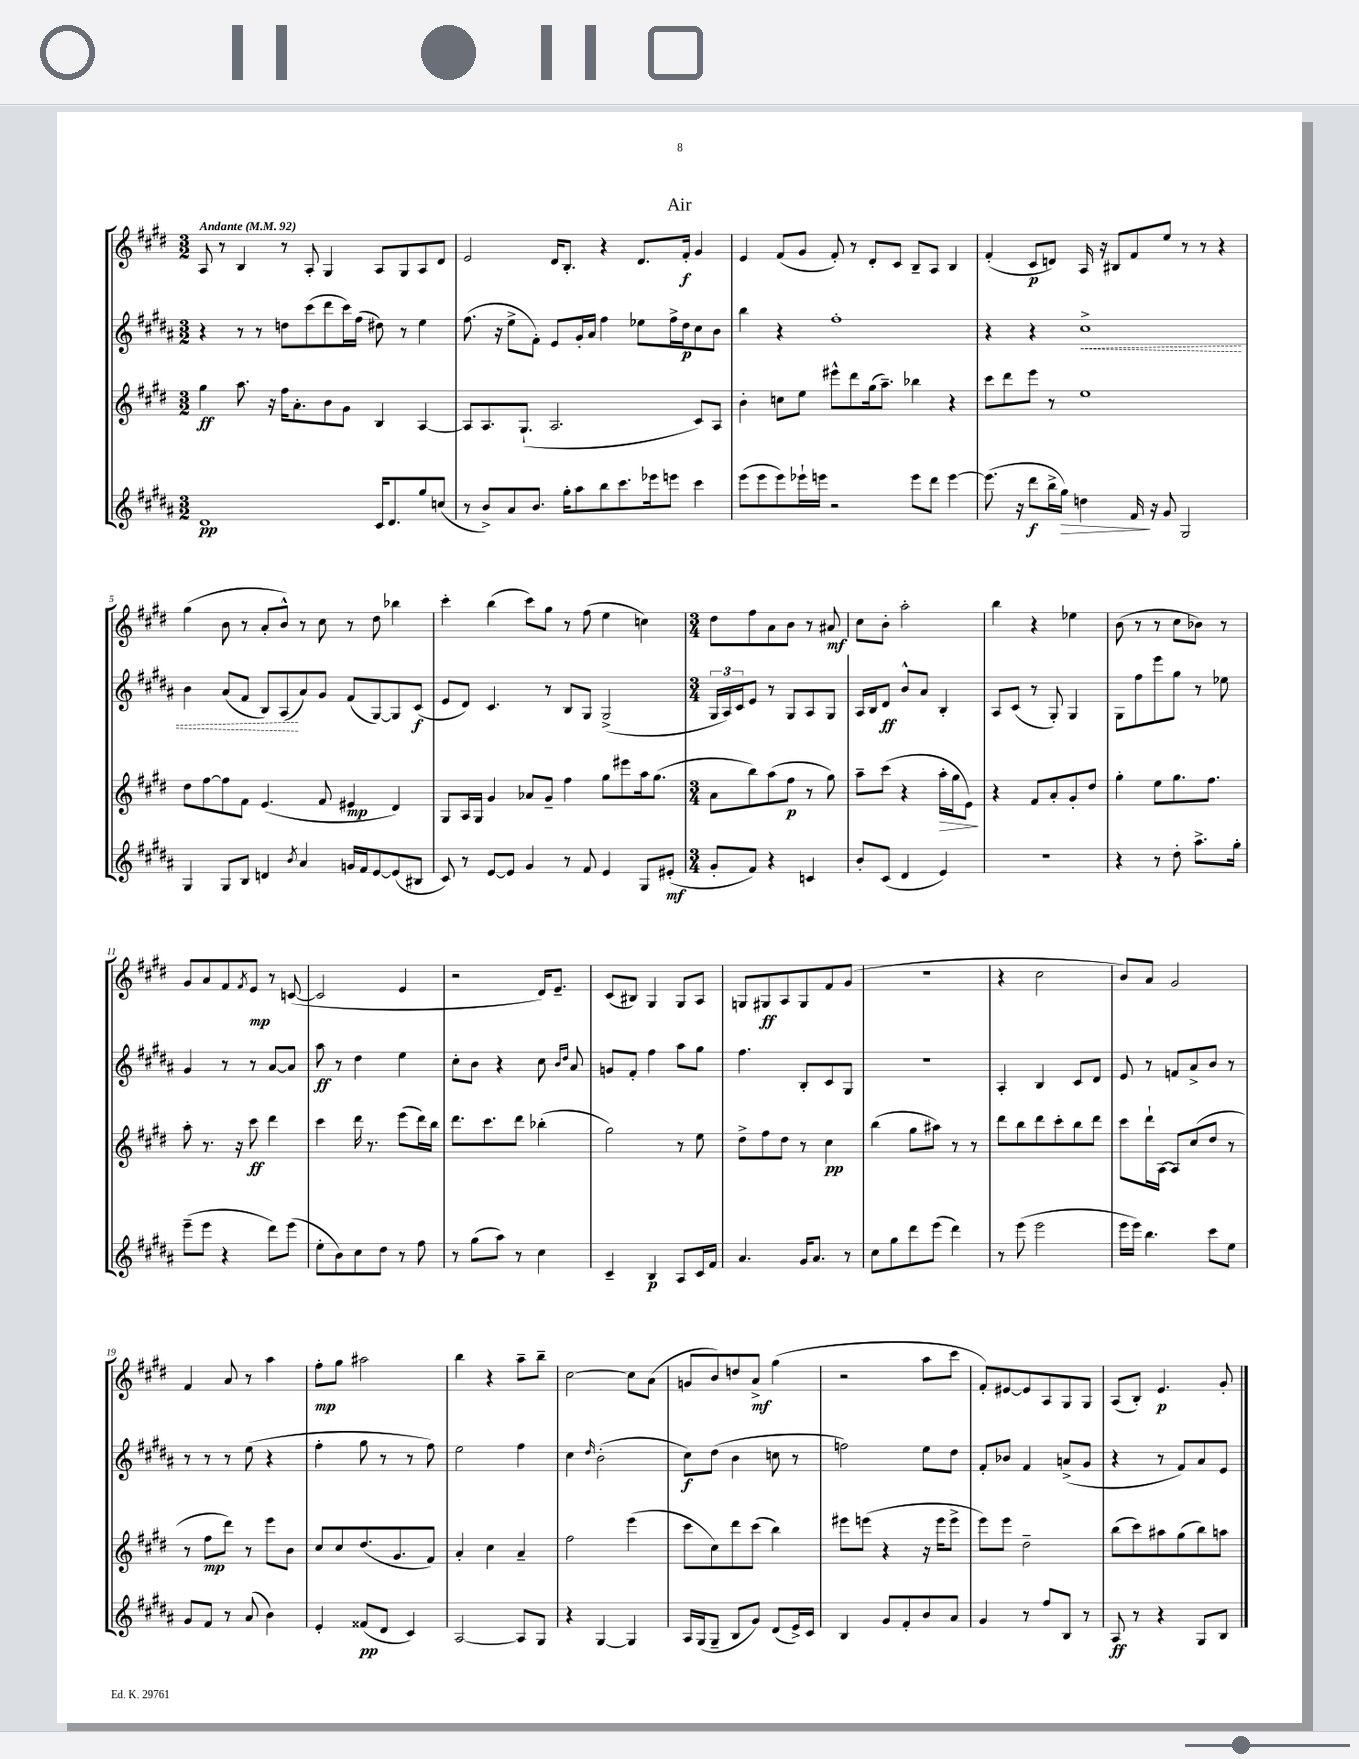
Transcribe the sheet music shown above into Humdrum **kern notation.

**kern	**kern	**kern	**kern
*staff4	*staff3	*staff2	*staff1
*clefG2	*clefG2	*clefG2	*clefG2
*k[f#c#g#d#a#]	*k[f#c#g#d#]	*k[f#c#g#d#a#]	*k[f#c#g#d#]
*M3/2	*M3/2	*M3/2	*M3/2
*MM92	*MM92	*MM92	*MM92
1d#	4gg#\	4r	8A/
.	.	.	8r
.	8.aa\	8r	4B/
.	.	8r	.
.	16r	.	.
.	16ff#\LK	8dd\L	8r
.	8.a'\	.	.
.	.	(8ccc#\	8A'/
.	8b\	8ddd#\	4G#/
.	8g#\J	16ccc#\L)	.
.	.	(16ff#\JJ	.
16c#/LK	4B/	8dd#\)	8A/L
8.d#/	.	.	.
.	.	8r	8G#/
8gg#/	[4A/	4ee\	8A/
(8cc/J	.	.	8d#/J
=	=	=	=
8r	8A/]L	(8.ff#\	2e/
8b^/L)	8.A/	.	.
.	.	16r	.
8a#/	.	8ee^\L	.
.	(8.G#`/J	.	.
8.b/J	.	8f#'\J)	.
.	2.A/	8e/L	16d#/LK
16gg#'\LK	.	.	8.B'/J
8aa#\	.	16g#'/L	.
.	.	16a#/JJ	.
8bb\	.	4ff#\	4r
8.ccc#\	.	.	.
.	.	8ee-\L	8.d#/L
16eee-\k	.	.	.
8eee\J	.	16ff#^\L	.
.	.	16dd#\J	16f#'/Jk
4ccc#\	8c#/L)	8cc#\	4g#/
.	8A/J	8b\J	.
=	=	=	=
(8eee\L	4b'\	4bb\	4e/
8eee\	.	.	.
8eee\)	8cc\L	4r	(8f#/L
16eee-`\L	8ee\J	.	8g#/J
16eee\JJ	.	.	.
2r	8eee#^^\L	1ff#'	8f#'/)
.	8ddd#\	.	8r
.	(16gg#\k	.	8d#'/L
.	8.aa~\J)	.	.
.	.	.	8c#/J
8eee\L	4bb-\	.	8B~/L
8ddd#\J	.	.	8A/J
[4eee\	4r	.	4B/
=	=	=	=
(8.eee\]	8ccc#\L	4r	(4f#'/
.	8ddd#\	.	.
16r	.	.	.
8ddd#\L	8eee\J	4r	8c#/L
16bb^\L	8r	.	8d/J)
16gg#\JJ)	.	.	.
4dd\	1ee	1cc#^	16A/
.	.	.	16r
.	.	.	8B#/L
16f#/	.	.	8f#/
16r	.	.	.
8g#/	.	.	8ee/J
2G#/	.	.	8r
.	.	.	8r
.	.	.	4r
=	=	=	=
4G#/	8dd#\L	4b\	(4gg#\
.	[8ff#\	.	.
8G#/L	8ff#\]	(8a#/L	8b\
8B/J	8f#\J	8f#/J	8r
4d/	(4.e/	8B/L)	8a'/L
.	.	(8A#/	8b^^/J)
8qb/	.	.	.
4a#/	.	8a#/)	8r
.	8f#/	8g#/J	8cc#\
16g/LL	4e#/	(8f#/L	8r
16f#/J	.	.	.
[8e/	.	[8G#/)	8dd#\
(8e/]	4d#/)	8G#/]	4bb-\
8B#/J	.	(8c#/J	.
=	=	=	=
8c#/)	8G#/L	8e/L	4ccc#'\
8r	16A/L	8d#/J)	.
.	16G#/JJ	.	.
[8e/L	4g#/	4.c#/	(4bb\
8e/]J	.	.	.
4g#/	8a-/L	.	8ccc#\L)
.	8g#~/J	8r	8gg#\J
8r	4ff#\	8B/L	8r
8f#/	.	8G#/J	(8ff#\
4e/	8gg#\L	(2G#^/	4ee\
.	8eee#\	.	.
8G#/L	16aa\k	.	4cc\)
.	(8.gg#\J	.	.
(8e#'/J	.	.	.
=	=	=	=
*M3/4	*M3/4	*M3/4	*M3/4
8g#'/L	8a\L	24G#/LL	8dd#\L
.	.	24A#/)	.
.	.	24c#/J	.
8f#/J)	8bb\)	8e/J	8ff#\
4r	(8aa\	8r	8a\
.	8ff#\J	8G#/L	8b\J
4c/	8r	8A#/	8r
.	8gg#\)	8G#/J	8a#/
=	=	=	=
8b'/L	8aa~\L	16A#/LL	8cc#\L
.	.	16B/J	.
(8c#/J	(8ccc#\J	8d#/J	8b'\J
4d#/	4r	8b^^/L	2aa'\
.	.	8a#/J	.
4e/)	16aa'\LL	4B'/	.
.	16gg#\J	.	.
.	8e\J)	.	.
=	=	=	=
2.r	4r	8A#/L	4bb\
.	.	(8c#/J	.
.	8f#/L	8r	4r
.	8a'/	8G#'/)	.
.	8g#'/	4G#/	4ee-\
.	8dd#/J	.	.
=	=	=	=
4r	4gg#'\	8G#\L	(8b\
.	.	8ff#\	8r
8r	8ee\L	8eee\	8r
8dd#'\	8.gg#\	8gg#\J	8cc#\L
8.aa#^\L	.	8r	8b-\J)
.	8.ff#\J	.	.
.	.	8ee-\	8r
16gg#'\Jk	.	.	.
=	=	=	=
(8eee~\L	8aa'\	4g#/	8g#/L
8eee\J	8.r	.	8a/
4r	.	8r	8f#/
.	16r	.	.
.	.	.	8qf#/
.	8ccc#\	8r	8e/J
8ddd#\L)	4ddd#\	[8a#/L	8r
(8eee\J	.	8a#/]J	([8c/
=	=	=	=
8ee'\L	4ccc#\	8aa#\	2c/]
8b\)	.	8r	.
8cc#\	16ddd#\	4dd#\	.
.	8.r	.	.
8dd#\J	.	.	.
8r	(8eee\L	4ee\	4e/
8ff#\	16ddd#\L)	.	.
.	16bb\JJ	.	.
=	=	=	=
8r	8.ddd#\L	8cc#'\L	2r
(8gg#\L	.	8b\J	.
.	8.ccc#\	.	.
8aa#\J)	.	4r	.
8r	8ddd#\J	.	.
4cc#\	(4bb-'\	8cc#\	16d#/LK)
.	.	.	8.e~/J
.	.	16qqb/LL	.
.	.	16qqdd#/JJ	.
.	.	8a#/	.
=	=	=	=
4c#~/	2gg#\)	8g/L	(8c#/L
.	.	8f#'/J	8B#/J)
4B/	.	4ff#\	4G#/
8A#/L	8r	8aa#\L	8G#/L
16c#/L	8ee\	8gg#\J	8A/J
16f#/JJ	.	.	.
=	=	=	=
4.a#/	8dd#^\L	4.ff#\	8G/L
.	8ff#\	.	8G#/
.	8dd#\J	.	8A/
16g#/LK	8r	8B'/L	8G#/
8.a#/J	.	.	.
.	4cc#\	8c#/	8f#/
8r	.	8G#/J	(8g#/J
=	=	=	=
8cc#\L	(4bb\	2.r	2.r
8gg#\	.	.	.
8ddd#\	8gg#\L	.	.
(8eee\J	8aa#\J)	.	.
4ddd#\)	8r	.	.
.	8r	.	.
=	=	=	=
8r	8ddd#\L	4A#'/	4r
(8eee\	8bb\	.	.
2eee\	8ddd#\	4B/	2cc#\
.	8ccc#'\	.	.
.	8bb\	8c#/L	.
.	8ddd#\J	8d#/J	.
=	=	=	=
16eee\LL	8ccc#\L	8e/	8b/L)
16eee\JJ)	.	.	.
4.bb\	16ddd#`\L	8r	8a/J
.	[16A\JJ	.	.
.	8A/]L	8f/L	2g#/
.	(8cc#/	8a#^/	.
8ccc#\L	8dd#/J	8b/J	.
8ee\J	8r	8r	.
=	=	=	=
8g#/L	8r	8r	4f#/
8f#/J	8ff#\L	8r	.
8r	8ddd#\J)	8r	8a/
(8a#/	8r	(8ee\	8r
4b\)	8eee\L	4r	4aa\
.	8b\J	.	.
=	=	=	=
4e'/	8cc#/L	4ff#'\	8ff#'\L
.	8cc#/	.	8gg#\J
(8f##/L	(8.dd#/	8gg#\	2aa#\
8d#/J	.	8r	.
.	8.g#/	.	.
4c#/)	.	8r	.
.	8f#/J)	8ff#\)	.
=	=	=	=
[2A#/	4a'/	2ee\	4bb\
.	4cc#\	.	4r
8A#/]L	4a~/	4ff#\	8aa~\L
8G#/J	.	.	8bb~\J
=	=	=	=
4r	2ff#\	4cc#\	[2cc#\
.	.	16qqdd#/	.
[4G#/	.	(2b'\	.
4G#/]	(4eee\	.	8cc#\]L
.	.	.	(8a\J
=	=	=	=
16A#/LL	8ccc#\L	8cc#\L)	8g/L
(16G#/J	.	.	.
8G#~/J	8cc#\)	(8dd#\J	8b/)
8B/L	8ddd#\	4b\	8dd/
8g#/J)	(8ccc#\J	.	8a^/J
(8d#/L	4bb\)	8cc\	(4gg#\
16e^/L)	.	8r	.
16c#/JJ	.	.	.
=	=	=	=
4B/	8eee#\L	2ff\)	2r
.	(8eee\J	.	.
8g#/L	4r	.	.
8f#'/	.	.	.
8b/	16r	8ee\L	8aa\L
.	16eee\LK	.	.
8a#/J	8eee^\J	8dd#\J	8ccc#\J
=	=	=	=
4g#/	8eee\L)	8f#'/L	8f#'/L)
.	8eee\J	8b-/J	[8e#/
8r	2dd#~\	4f#/	8e#/]
8ff#/L	.	.	8A/
8B/J	.	(8a^/L	8G#/
8r	.	8g#/J	8G#/J
=	=	=	=
8A#/	(8bb\L	4r	(8A/L
8r	8ccc#\)	.	8B'/J)
4r	8aa#\	8r	4.e/
.	(8gg#\	8f#/L)	.
8G#/L	8bb\)	8a#/	.
8B/J	8aa\J	8e/J	8g#'/
==	==	==	==
*-	*-	*-	*-
